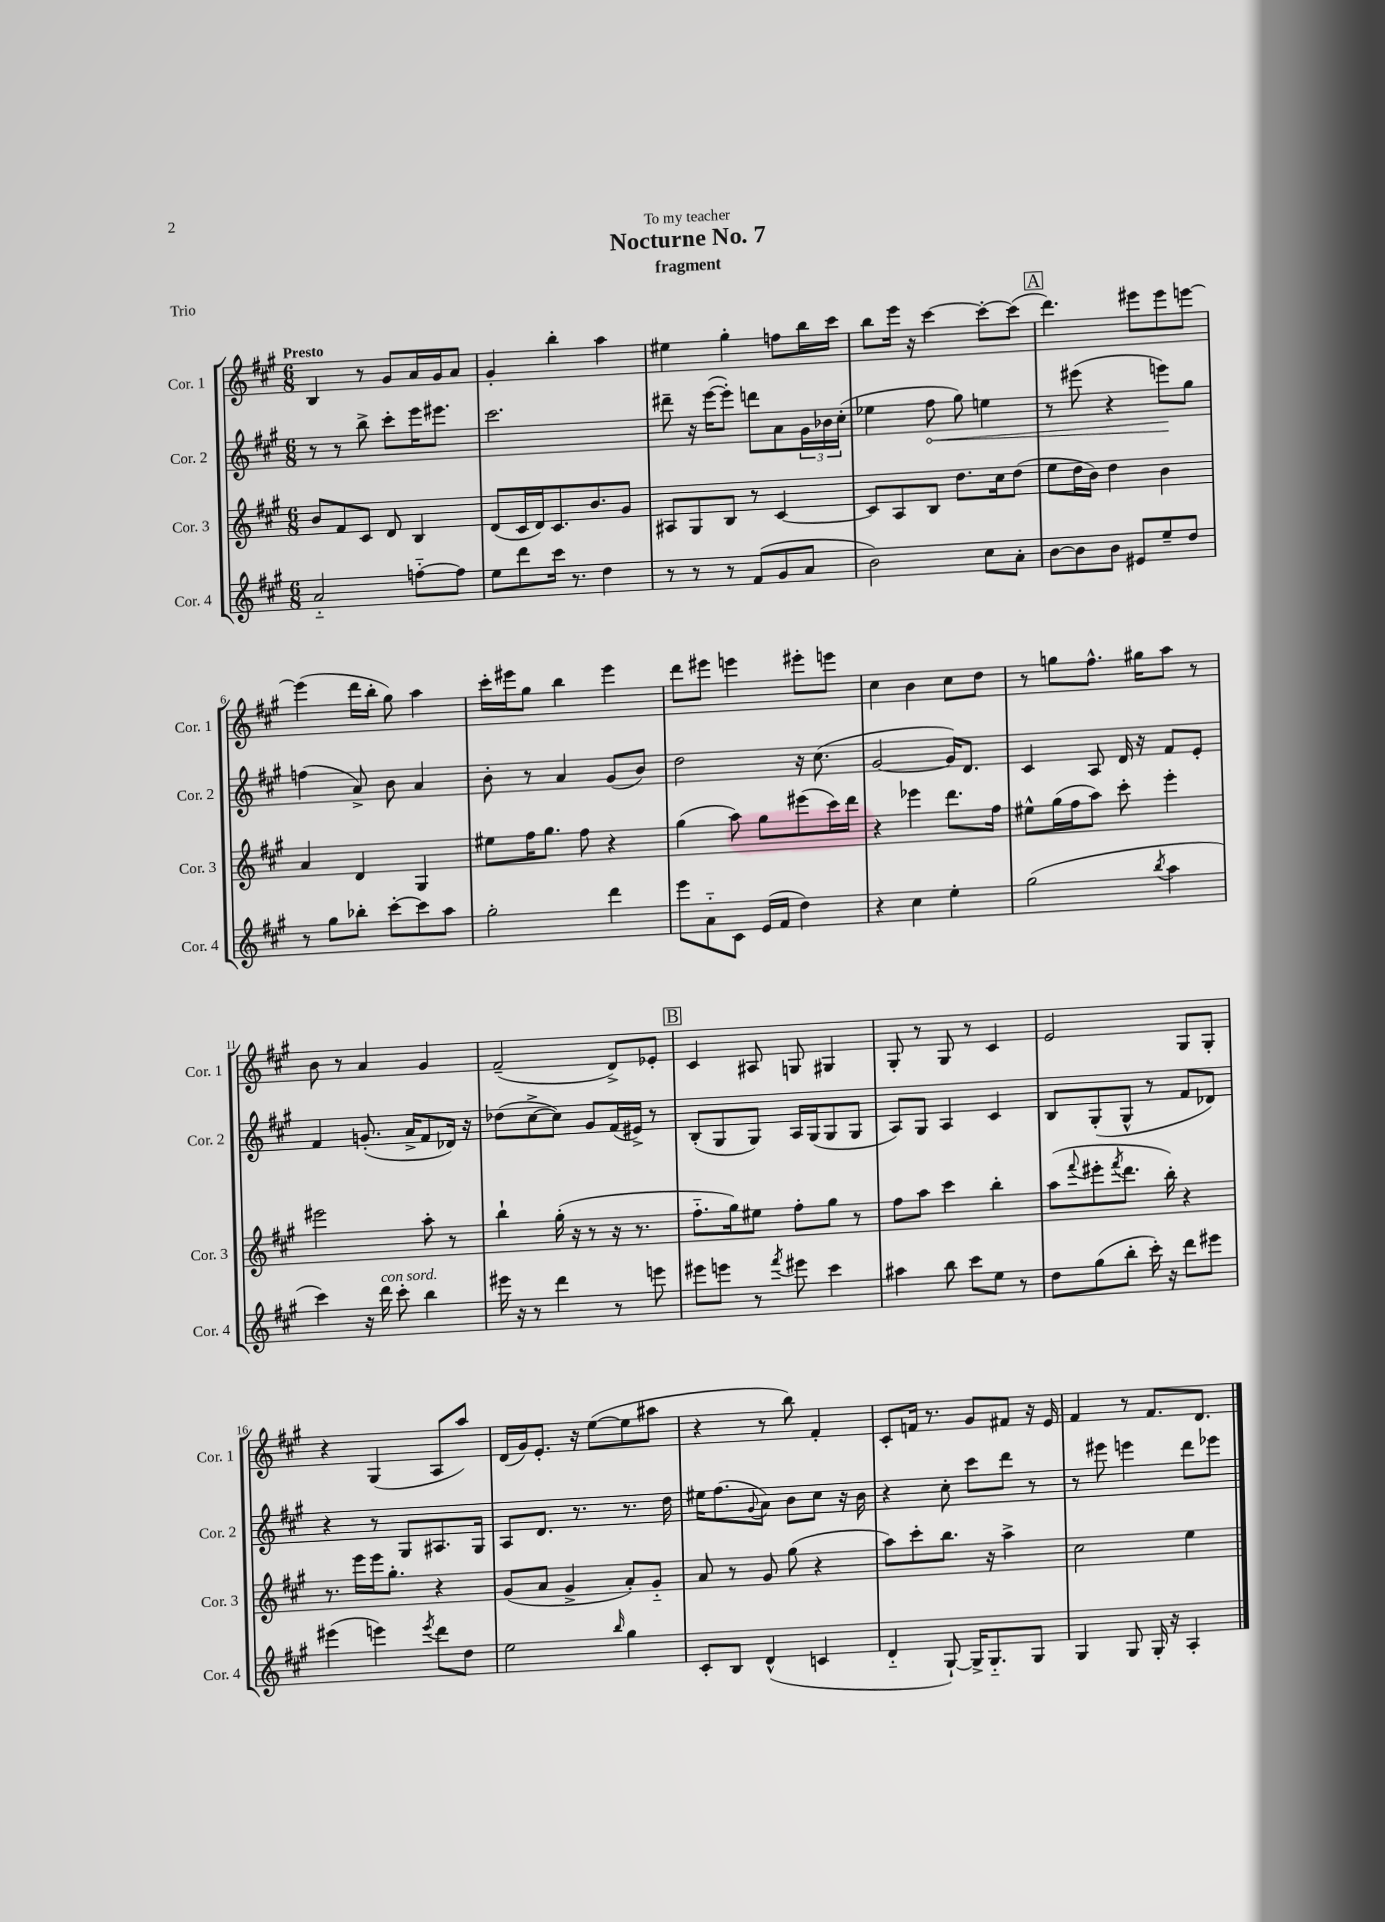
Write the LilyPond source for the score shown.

\header { title = "Nocturne No. 7" subtitle = "fragment" dedication = "To my teacher" piece = "Trio" }
<<
\new StaffGroup <<
\new Staff = "s0" \with { instrumentName = "Cor. 1" shortInstrumentName = "Cor. 1" } {
    \clef treble \key a \major \numericTimeSignature \time 6/8 \tempo "Presto"
    b4 r8 gis'8 a'16 gis'16 a'8 |
    gis'4-. b''4-. a''4 |
    eis''4 gis''4-. f''8 b''16 cis'''16 |
    b''8 e'''16 r16 cis'''4~ cis'''8~-. cis'''8( |
    \mark \markup { \box "A" } d'''4.) eis'''8 eis'''8 e'''8~ |
    e'''4( d'''16 b''16-. gis''8) a''4 |
    cis'''16-. eis'''16 gis''8 b''4 eis'''4 |
    d'''8 eis'''8 e'''4 eis'''8-. e'''8 |
    cis''4 b'4 cis''8 d''8 |
    r8 g''8 fis''8.-^ gis''16 a''8 r8 |
    b'8 r8 a'4 gis'4 |
    fis'2--( d'8->) ees'8-. |
    \mark \markup { \box "B" } cis'4 ais8 g8 gis4 |
    gis8-. r8 gis8 r8 cis'4 |
    e'2 gis8 gis8-. |
    r4 gis4( a8 a''8) |
    d'16( gis'16) e'8.-. r16 e''8~( e''8 ais''8 |
    r4 r8 b''8) fis'4-. |
    cis'8-. f'16 r8. gis'8 fis'8 r16 e'16 |
    fis'4 r8 fis'8. d'8. \bar "|." |
}
\new Staff = "s1" \with { instrumentName = "Cor. 2" shortInstrumentName = "Cor. 2" } {
    \clef treble \key a \major \numericTimeSignature \time 6/8
    r8 r8 b''8-> cis'''8-. e'''16 eis'''8. |
    cis'''2. |
    dis'''8-- r16 e'''16~( e'''8-.) d'''8 a'8 \tuplet 3/2 { gis'16 bes'16 cis''16-.( } |
    ees''4 \once \override Hairpin.circled-tip = ##t fis''8\< gis''8) e''4 |
    \mark \markup { \box "A" } r8 eis'''8( r4 e'''8\!) gis''8 |
    f''4( a'8->) b'8 a'4 |
    b'8-. r8 a'4 gis'8( b'8) |
    d''2 r16 cis''8.( |
    gis'2~ gis'16) d'8. |
    cis'4 a8 d'16 r16 fis'8 e'8-. |
    fis'4 g'8.-.( a'16-> fis'8 des'16) r16 |
    des''8( cis''8~-> cis''8) gis'8 fis'16( eis'16->) r8 |
    \mark \markup { \box "B" } b8-.( gis8 gis8) a16 gis16( gis8 gis8 |
    a8) gis8 a4 cis'4 |
    b8 gis8-.( gis8-^ r8 fis'8 des'8) |
    r4 r8 gis8 ais8. gis16 |
    a8 d'8. r8. r8. d''16 |
    eis''16 fis''8.( \appoggiatura { gis'8 } a'8) b'8 cis''8 r16 b'16 |
    r4 cis''8-. cis'''8 d'''8 r8 |
    r8 eis'''8 e'''4 d'''8 ees'''8 \bar "|." |
}
\new Staff = "s2" \with { instrumentName = "Cor. 3" shortInstrumentName = "Cor. 3" } {
    \clef treble \key a \major \numericTimeSignature \time 6/8
    b'8 fis'8 cis'8 d'8 b4 |
    d'8( cis'16 d'16) cis'8. b'8. gis'8 |
    ais8 gis8 b8 r8 cis'4~ |
    cis'8 a8 b8 d''8. cis''16 d''8( |
    \mark \markup { \box "A" } e''8 d''16 b'16) d''4 b'4 |
    a'4 d'4 gis4 |
    eis''8 fis''16 gis''8. fis''8 r4 |
    gis''4( a''8) gis''8 eis'''8( cis'''16) d'''16 |
    r4 ees'''4 d'''8. fis''16 |
    eis''8-^ gis''16( fis''16 a''8) cis'''8-. e'''4-. |
    eis'''2 a''8-. r8 |
    b''4-! gis''16-.( r16 r8 r16 r8. |
    \mark \markup { \box "B" } fis''8.-_ gis''16) eis''8 fis''8-. gis''8 r8 |
    fis''8 a''8 cis'''4 b''4-. |
    a''8( \appoggiatura { fis'''8 } eis'''8-. \acciaccatura { fis'''8 } d'''8. b''16-.) r4 |
    r8. e'''16 e'''16 gis''8.-. r4 |
    gis'8( a'8 gis'4-> a'8-.) gis'8-_ |
    a'8 r8 gis'8 gis''8( r4 |
    a''8) cis'''8-. b''8. r16 a''4-> |
    cis''2 e''4 \bar "|." |
}
\new Staff = "s3" \with { instrumentName = "Cor. 4" shortInstrumentName = "Cor. 4" } {
    \clef treble \key a \major \numericTimeSignature \time 6/8
    a'2-_ f''8~-_ f''8 |
    e''8 d'''8 cis'''16 r8. d''4 |
    r8 r8 r8 fis'8( gis'8 a'8 |
    b'2) cis''8 a'8-. |
    \mark \markup { \box "A" } b'8~ b'8 b'8 eis'8 e''8-- d''8 |
    r8 gis''8 bes''8-. cis'''8~-. cis'''8 a''8 |
    gis''2-. d'''4 |
    e'''8 a'8-_ cis'8 e'16( fis'16 d''4) |
    r4 cis''4 e''4-. |
    gis''2( \acciaccatura { b''8 } a''4 |
    cis'''4) r16 d'''16^\markup { \italic "con sord." } cis'''8-. b''4 |
    eis'''16 r16 r8 d'''4 r8 e'''8 |
    \mark \markup { \box "B" } eis'''8 e'''8 r8 \acciaccatura { fis'''8 } eis'''8 cis'''4 |
    ais''4 b''8 cis'''8 e''8 r8 |
    d''8 gis''8( b''8-. cis'''16-.) r16 d'''8 eis'''8 |
    eis'''4( e'''4) \acciaccatura { e'''8 } d'''8 d''8 |
    e''2 \grace { b''16 } gis''4 |
    cis'8-. b8 d'4-^( c'4 |
    d'4-_ gis8~-!) gis16-> gis8.-_ gis8 |
    gis4 gis8 gis16-. r16 a4-. \bar "|." |
}
>>
>>
